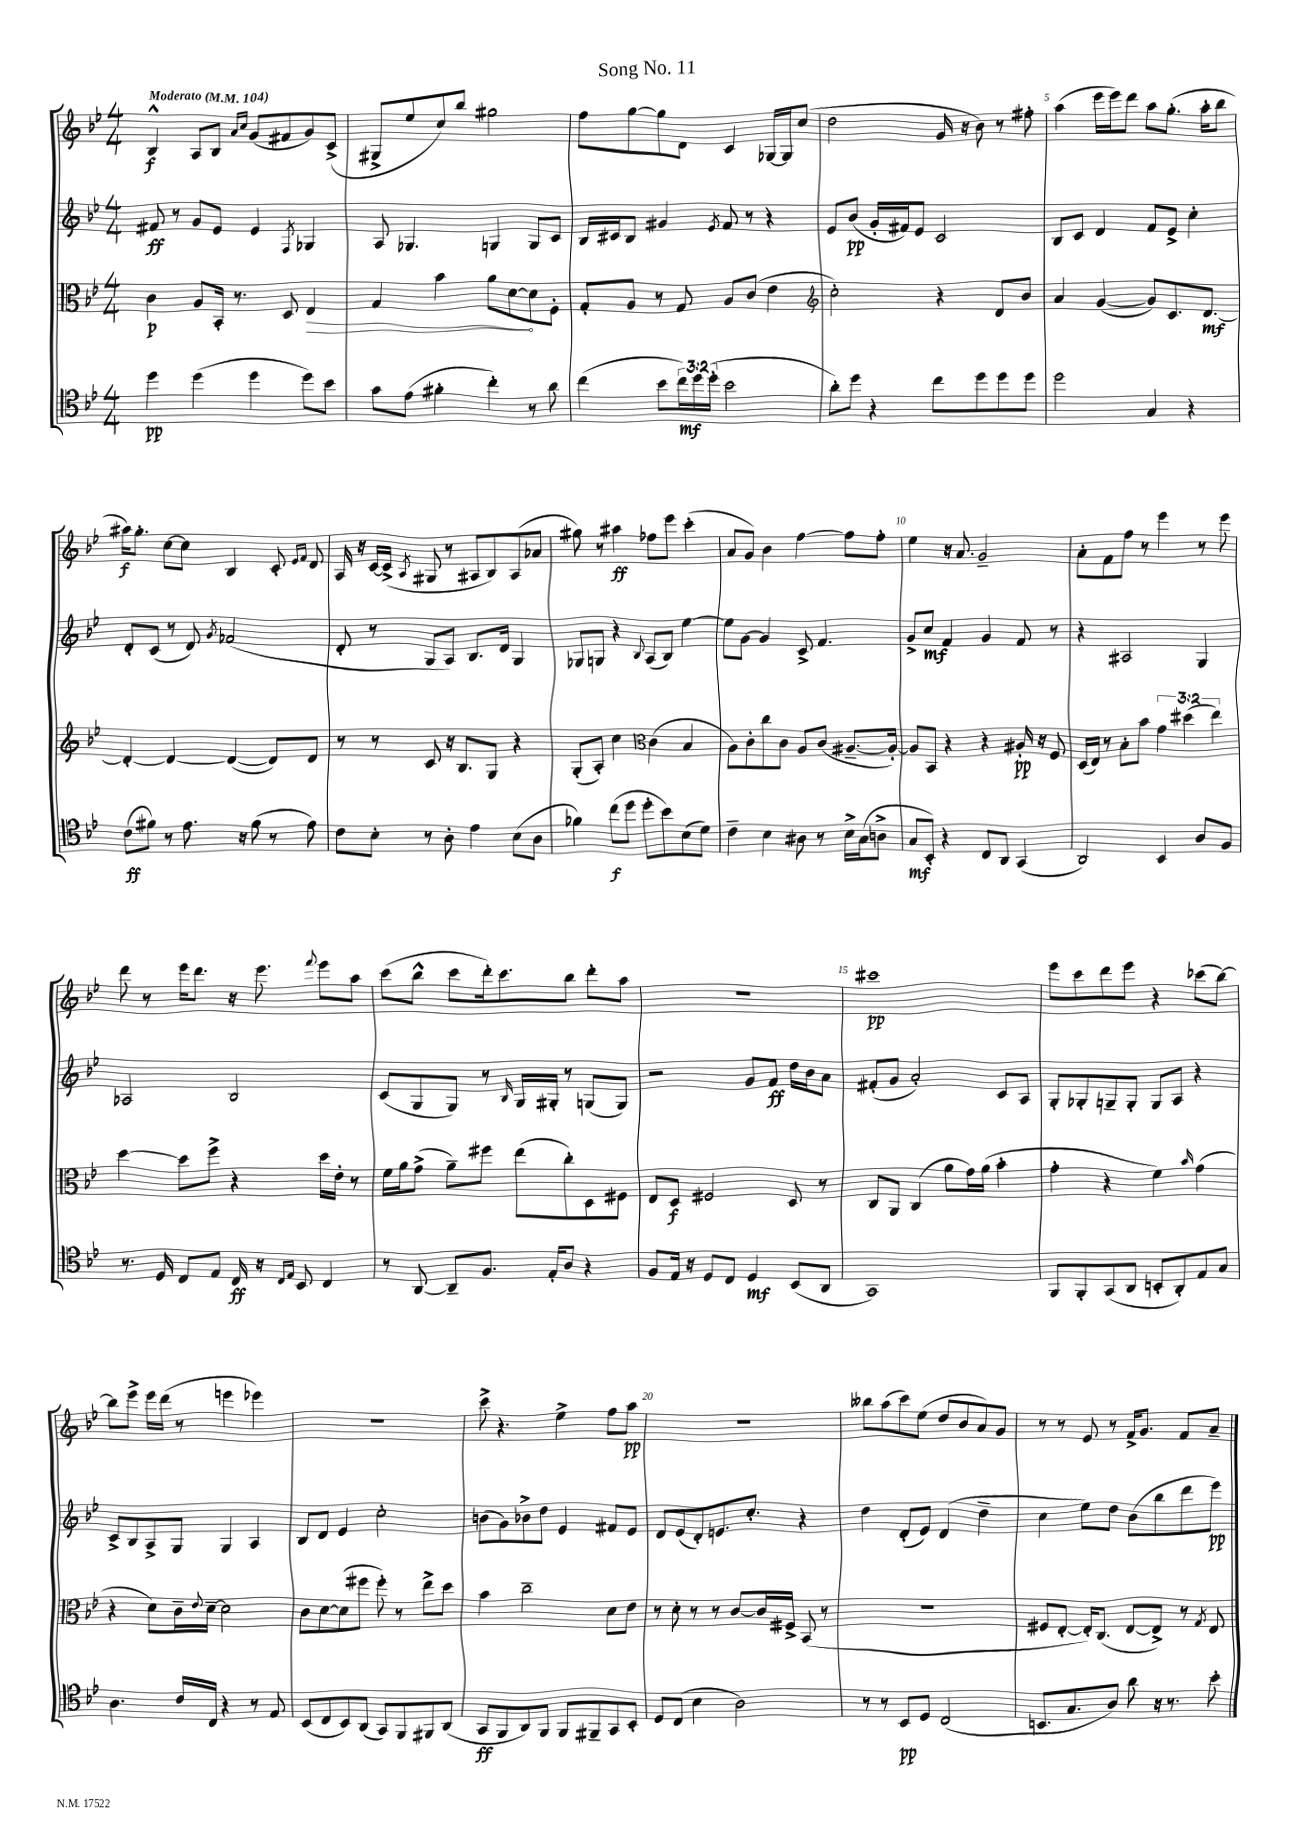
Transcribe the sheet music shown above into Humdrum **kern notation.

**kern	**kern	**kern	**kern
*staff4	*staff3	*staff2	*staff1
*clefC4	*clefC3	*clefG2	*clefG2
*k[b-e-]	*k[b-e-]	*k[b-e-]	*k[b-e-]
*M4/4	*M4/4	*M4/4	*M4/4
*MM104	*MM104	*MM104	*MM104
4dd\	4c\	8f#/	4B-^^/
.	.	8r	.
(4dd\	8A/L	8g/L	8A/L
.	16BB-'/Jk	8e-/J	8B-/J
.	8.r	.	.
.	.	.	16qqa/LL
.	.	.	16qqcc/JJ
4dd\	.	4e-/	(8g/L
.	8D/	.	8f#/
.	.	8qF/	.
8dd\L)	4E-/	4G-/	8g/)
8b-\J	.	.	(8c^/J
=	=	=	=
8g\L	4G/	8A/	8G#^/L
(8e-\J	.	4.G-/	8ee-/
4f#'\	4b-\	.	8cc/)
.	.	.	8bb-/J
4cc'\)	8a\L	4G/	2gg#\
.	[8d\	.	.
8r	8d\]	8G/L	.
8a\	8F'\J	8c/J	.
=	=	=	=
(4cc\	8G'/L	16B-/LL	8ff\L
.	.	16c#/J	.
.	8A/J	8B-/J	[8gg\
8b-\L	8r	4g#/	8gg\]
24cc\L)	8G/	.	8d\J
24dd\	.	.	.
(24dd'\JJ	.	.	.
.	.	8qe-/	.
2b-\	8A/L	8f/	4c/
.	(8c/J	8r	.
.	4e-\	4r	[16G-/LL
.	.	.	16G-/]J
.	.	.	(8cc/J
=	=	=	=
*	*clefG2	*	*
8a'\L)	2cc'\)	8e-/L	2dd\
8dd\J	.	(8b-/J	.
4r	.	16g'/LL	.
.	.	16f#/J)	.
.	.	8e-/J	.
8cc\L	4r	2c/	16g/
.	.	.	16r
8dd\	.	.	8b-\)
8dd\	8d/L	.	8r
8dd\J	8b-/J	.	8ff#'\
=	=	=	=
2dd\	4a/	8B-/L	(4aa\
.	.	8c/J	.
.	([4g/	4d/	16eee-\LL
.	.	.	16eee-\J)
.	.	.	8ddd\J
4G/	8g/]L)	8f/L	8aa\L
.	8.c/	8e-^/J	(8.gg'\J
4r	.	4cc'\	.
.	[8.d/J	.	16aa'\LK
.	.	.	8bb-\J
=	=	=	=
(8c\L	4d'/_	8d'/L	16aa#\LK)
.	.	.	8.gg'\J
8f#\J)	.	(8c/J	.
8r	4d/_	8r	[8cc\L
8.e-\	.	8d/)	8cc\]J
.	.	8qg/	.
.	(4d/_	(2f-/	4B-/
16r	.	.	.
(8f#\	.	.	.
8r	8d/]L)	.	8c'/
.	.	.	16qqe-/LL
.	.	.	16qqf/JJ
8e-\)	8d/J	.	8d/
=	=	=	=
8c\L	8r	8d'/	16A/
.	.	.	16r
8B-'\J	8r	8r	[16c/LL
.	.	.	(16c^/]JJ
.	.	.	8qA/
8r	8c/	8G/L	8G#/
8A'\	16r	8A/J)	8r
.	8.B-/L	.	.
4e-\	.	8.B-/L	8A#/L
.	8G/J	.	8B-/)
.	.	16d/Jk	.
(8B-\L	4r	4G/	(8A#/
8A\J	.	.	8a-/J
=	=	=	=
4f-\)	(8G'/L	8G-/L	8gg#\)
.	8A'/J)	8G/J	8r
(8cc\L	4cc\	4r	4aa#\
8dd\J	.	.	.
*	*clefC3	*	*
.	.	8qqB-/	.
8dd'\L	(4c\	(8A/L	8ff-\L
8b-\)	.	8B-/J)	8eee-\J
(8B-\	4B-/	[4ee-\	(4ccc'\
8d\J)	.	.	.
=	=	=	=
4c~\	8A\L)	8ee-\]L	8a/L
.	8c'\	[8g\J	8g/J)
4B-\	8cc\	4g/]	4b-\
.	8c\J	.	.
8A#\	8A/L	8c^/	[4ff\
8r	(8c/J	4.f/	.
16B-^\LL	[8.A#~/L	.	8ff\]L
(16G\J	.	.	.
8A^\J	.	.	8ff'\J
.	16A#'/_Jk)	.	.
=	=	=	=
8G/L	8A#/]L	8g^/L	4ee-\
8BB-'/J)	8BB-/J	8cc/J	.
4r	4r	4f/	16r
.	.	.	8.a/
8C/L	4r	4g/	2g~/
8AA/J	.	.	.
(4GG/	16A#'/	8f/	.
.	16r	.	.
.	8F/	8r	.
=	=	=	=
2AA/)	(16D/LL	4r	8a'\L
.	16E-/JJ)	.	.
.	8r	.	8f\
.	8B-'\L	2A#/	8ff\J
.	8b-\J	.	8r
4BB-/	6g\	.	4eee-\
.	(6dd#\	.	.
8A/L	.	4G/	8r
.	6ee-\)	.	.
8F/J	.	.	8eee-\
=	=	=	=
8.r	[4dd\	2A-/	8ddd\
.	.	.	8r
16D/	.	.	.
8C/L	8dd\]L	.	16eee-\LK
.	.	.	8.ddd\J
8E-/J	8ff^\J	.	.
16C/	4r	2B-/	16r
16r	.	.	8.eee-\
16qqC/LL	.	.	.
16qqE-/JJ	.	.	.
8BB-/	.	.	.
.	.	.	8qqfff/
4C/	16dd\LL	.	8eee-\L
.	16e-'\JJ	.	.
.	8r	.	8aa\J
=	=	=	=
8r	16f\LL	(8c/L	(8ccc\L
.	16a\J	.	.
[8AA/	(8g^\J	8G/	8bb-^^\J
8AA~/]L	8a~\L)	8G/J)	8ccc\L
8.F/J	8ff#\J	8r	16ddd'\k)
.	.	.	8.ccc\
.	.	16qqB-/	.
.	(8ee-\L	16G/LL	.
16E-'/LK	.	16G#'/JJ	.
8A/J	8cc'\)	8r	8bb-\J
4r	8D\	(8G/L	8ddd'\L
.	8F#\J	8G/J)	8aa\J
=	=	=	=
8F/L	8E-/L	2r	1r
16E-/Jk	8D/J	.	.
16r	.	.	.
8D/L	2F#/	.	.
8C/J	.	.	.
4D/	.	8g/L	.
.	.	8f/J	.
(8BB-/L	8D/	16dd\LL	.
.	.	16b-\J	.
8AA/J	8r	8a\J	.
=	=	=	=
1GG)	8C/L	(8f#'/L	1ccc#
.	8AA/J	8g/J	.
.	(4C/	2a'/)	.
.	8a\L	.	.
.	16g\L)	.	.
.	(16a\JJ	.	.
.	4b-'\	8c/L	.
.	.	8A/J	.
=	=	=	=
8FF/L	4g'\	8G'/L	8eee-\L
8FF'/	.	8G-'/	8ccc\
(8GG/	4r	8G~/	8ddd\
8AA/J	.	8G'/J	8eee-\J
8BB'/L	4f\)	8G/L	4r
8AA'/)	.	8A/J	.
.	16qqb-/	.	.
8E-/	(4g\	4r	(8ccc-\L
8G/J	.	.	[8bb-\J)
=	=	=	=
4.A\	4r	8c^/L	8bb-\]L
.	.	8B-/	8eee-^\J
.	8d\L)	8A^/	16eee-\LL
.	.	.	(16ddd\JJ
16c/LL	16c~\L	8G/J	8r
.	8qqe-/	.	.
16C/JJ	[16d~\JJ	.	.
4r	2d\]	4G/	4eee\
8r	.	4A/	4eee-\)
8E-/	.	.	.
=	=	=	=
(8BB-/L	8c\L	8B-/L	1r
8C/	[8d\	8d/J	.
8BB-/)	(8d\]	4e-/	.
(8AA/J	8ff#\J	.	.
8GG/L)	8ff#'\)	2cc'\	.
8FF/	8r	.	.
8FF#/	8ee-^\L	.	.
(8AA/J	8dd\J	.	.
=	=	=	=
8GG/L	4b-\	(8b\L	8ccc^\
8FF/	.	8g\)	4.r
8AA/)	2cc~\	8b-^\	.
8FF/J	.	8dd\J	.
8FF/L	.	4e-/	4ee-^\
8FF#~/	.	.	.
8GG/	8d\L	8f#/L	8ff\L
8BB-'/J	8e-\J	8e-/J	8aa\J
=	=	=	=
8D/L	8r	8d/L	1r
(8C/J	8d'\	(8e-/	.
4B-\	8r	8d'/)	.
.	8r	8.e/	.
2A\)	[8c/L	.	.
.	.	8.cc'/J	.
.	16c/]L	.	.
.	16F#^/JJ	.	.
.	(8BB-/	4r	.
.	8r	.	.
=	=	=	=
8r	1r	4dd\	8bb--\L
8r	.	.	(8aa\
8BB-/L	.	(8d'/L	8ccc\)
8D/J	.	8e-/J)	(8ee-\J
(2C/	.	(4d/	8dd/L
.	.	.	8b-/
.	.	4dd~\	8a/)
.	.	.	8g/J
=	=	=	=
8.BB/L	8F#/L	4cc\	8r
.	[8E-'/J	.	8r
8.G/	.	.	.
.	16E-'/]LK)	8ee-\L)	8e-/
.	(8.C/J	.	.
8A/J)	.	8dd\J	8r
8a\	[8E-/L	(8b-\L	16f^/LK
.	.	.	8.g/J
16r	8E-^/]J)	8bb-\	.
8.r	.	.	.
.	8r	8ddd\	8f/L
.	8qG/	.	.
8b-'\	8E-/	8eee-\J)	8a~/J
==	==	==	==
*-	*-	*-	*-
